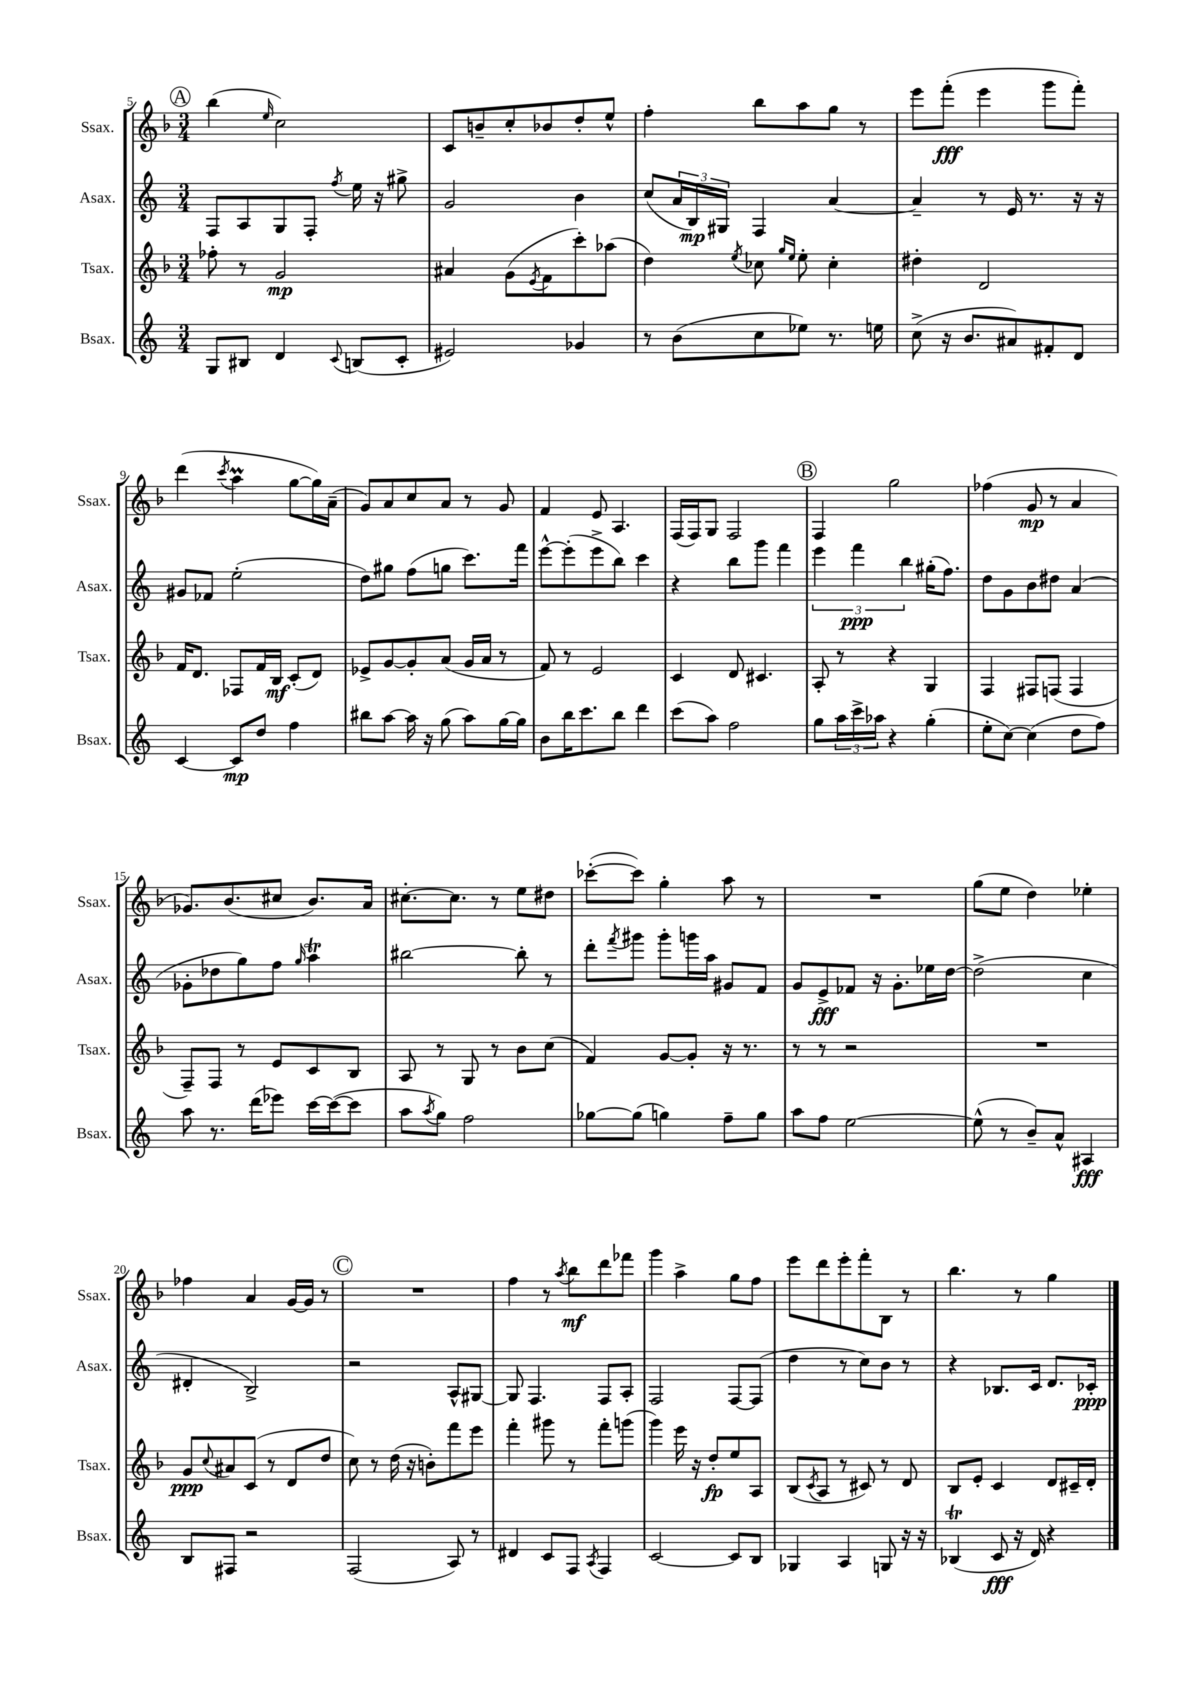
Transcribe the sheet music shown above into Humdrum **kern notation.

**kern	**dynam	**kern	**dynam	**kern	**dynam	**kern	**dynam
*part4	*part4	*part3	*part3	*part2	*part2	*part1	*part1
*staff4	*staff4	*staff3	*staff3	*staff2	*staff2	*staff1	*staff1
*I"Bsax.	*	*I"Tsax.	*	*I"Asax.	*	*I"Ssax.	*
*I'Bsax.	*	*I'Tsax.	*	*I'Asax.	*	*I'Ssax.	*
*clefG2	*	*clefG2	*	*clefG2	*	*clefG2	*
*k[]	*	*k[b-]	*	*k[]	*	*k[b-]	*
*M3/4	*	*M3/4	*	*M3/4	*	*M3/4	*
!!LO:REH:place=s1:t=A
=5	=5	=5	=5	=5	=5	=5	=5
8G/L	.	8ff-X'\	.	8F/L	.	(4bb-\	.
8B#X/J	.	8r	.	8A/	.	.	.
.	.	.	.	.	.	16qqee/	.
4d/	.	2g/	mp	8G/	.	2cc\)	.
.	.	.	.	8F'/J	.	.	.
8qqc/	.	.	.	8qff/	.	.	.
(8Bn/L	.	.	.	16ee\	.	.	.
.	.	.	.	16r	.	.	.
8c'/J	.	.	.	8gg#X^\	.	.	.
=6	=6	=6	=6	=6	=6	=6	=6
2e#X/)	.	4a#X/	.	2g/	.	8c/L	.
.	.	.	.	.	.	8bn~/	.
.	.	(8g\L	.	.	.	8cc'/	.
.	.	8qe/	.	.	.	.	.
.	.	8f\	.	.	.	8b-X/	.
4g-X/	.	8ccc'\)	.	4b\	.	8dd'/	.
.	.	(8aa-X\J	.	.	.	8ee^^/J	.
=7	=7	=7	=7	=7	=7	=7	=7
8r	.	4dd\)	.	(8cc/L	.	4ff'\	.
(8b\L	.	.	.	24a/L	.	.	.
.	.	.	.	24B/)	mp	.	.
.	.	.	.	24G#X/JJ	.	.	.
.	.	8qee/	.	.	.	.	.
8cc\	.	8cc-X\	.	4F/	.	8bb-\L	.
.	.	16qqgg/LL	.	.	.	.	.
.	.	16qqee/JJ	.	.	.	.	.
8ee-X\J)	.	8ee'\	.	.	.	8aa\	.
8.r	.	4cc-'\	.	[4a/	.	8gg\J	.
.	.	.	.	.	.	8r	.
16een\	.	.	.	.	.	.	.
=8	=8	=8	=8	=8	=8	=8	=8
(8cc^\	.	4dd#X'\	.	4a~/]	.	8eee\L	.
16r	.	.	.	.	.	(8fff'\J	fff
8.b/L	.	.	.	.	.	.	.
.	.	2d/	.	8r	.	4eee\	.
8a#X/)	.	.	.	16e/	.	.	.
.	.	.	.	8.r	.	.	.
8f#X'/	.	.	.	.	.	8ggg\L	.
8d/J	.	.	.	16r	.	8fff'\J)	.
.	.	.	.	16r	.	.	.
!!LO:LB:g=z
=9	=9	=9	=9	=9	=9	=9	=9
[4c/	.	16f/KL	.	8g#X/L	.	(4ddd\	.
.	.	8.d/J	.	.	.	.	.
.	.	.	.	8f-X/J	.	.	.
.	.	.	.	.	.	8qccc/	.
8c/L]	mp	8F-X/L	.	(2ee'\	.	4aam\	.
8dd/J	.	16f/L	.	.	.	.	.
.	.	16B-/JJ	mf	.	.	.	.
4ff\	.	(8c'/L	.	.	.	[8gg\L	.
.	.	8d/J)	.	.	.	16gg\L])	.
.	.	.	.	.	.	(16a~\JJ	.
=10	=10	=10	=10	=10	=10	=10	=10
8bb#X\L	.	8e-X^/L	.	8dd\L)	.	8g/L)	.
[8aa\J	.	[8g/	.	8gg#X\J	.	8a/	.
16aa\]	.	8g'/]	.	(8ff\L	.	8cc/	.
16r	.	.	.	.	.	.	.
(8gg\	.	(8a/J	.	8ggn\J	.	8a/J	.
8aa\L)	.	16g/LL	.	8.ccc\L)	.	8r	.
.	.	16a/JJ	.	.	.	.	.
[16gg\L	.	8r	.	.	.	8g/	.
16gg\JJ]	.	.	.	16fff\Jk	.	.	.
=11	=11	=11	=11	=11	=11	=11	=11
8b\L	.	8f/)	.	[8eee^^\L	.	4f/	.
16bb\K	.	8r	.	(8eee'\]	.	.	.
8.ccc\	.	.	.	.	.	.	.
.	.	2e/	.	8eee^\	.	8e/	.
8bb\J	.	.	.	8bb\J)	.	4.A/	.
4ddd\	.	.	.	4ccc\	.	.	.
=12	=12	=12	=12	=12	=12	=12	=12
(8ccc\L	.	4c/	.	4r	.	(16F/LL	.
.	.	.	.	.	.	16F/J)	.
8aa\J)	.	.	.	.	.	8G/J	.
2ff\	.	8d/	.	8bb\L	.	2F/	.
.	.	4.c#X/	.	8ggg\J	.	.	.
.	.	.	.	4fff\	.	.	.
!!LO:REH:place=s1:t=B
=13	=13	=13	=13	=13	=13	=13	=13
8gg\L	.	8A'/	.	6eee\	.	4F/	.
24aa\L	.	8r	.	.	.	.	.
24ccc^\	.	.	.	6fff\	ppp	.	.
24aa-X\JJ	.	.	.	.	.	.	.
4r	.	4r	.	.	.	2gg\	.
.	.	.	.	6bb\	.	.	.
(4gg'\	.	4G/	.	(16gg#X'\KL	.	.	.
.	.	.	.	8.ff\J)	.	.	.
=14	=14	=14	=14	=14	=14	=14	=14
8ee'\L	.	4F/	.	8dd\L	.	(4ff-X\	.
[8cc\J)	.	.	.	8g\	.	.	.
(4cc\]	.	8F#X/L	.	8b\	.	8g/	mp
.	.	(8Fn/J	.	8dd#X\J	.	8r	.
8dd\L	.	4F/	.	(4a/	.	4a/	.
8ff\J)	.	.	.	.	.	.	.
!!LO:LB:g=z
=15	=15	=15	=15	=15	=15	=15	=15
8aa\	.	8F~/L)	.	8g-X'\L	.	8.g-X/L)	.
8.r	.	8F/J	.	8dd-X\	.	.	.
.	.	.	.	.	.	(8.b-/	.
.	.	8r	.	8gg\)	.	.	.
(16ddd\KL	.	.	.	.	.	.	.
8eee-X\J)	.	8e/L	.	8ff\J	.	8cc#X/J	.
.	.	.	.	16qqgg/	.	.	.
[16ccc\LL	.	8c/	.	4aaT\	.	8.b-/L)	.
(16ccc\J_	.	.	.	.	.	.	.
8ccc\J]	.	8B-/J	.	.	.	.	.
.	.	.	.	.	.	16a/Jk	.
=16	=16	=16	=16	=16	=16	=16	=16
8aa\L	.	8A/	.	[2bb#X\	.	[8.cc#X'\L	.
8qaa/	.	.	.	.	.	.	.
8gg\J)	.	8r	.	.	.	.	.
.	.	.	.	.	.	8.cc#\J]	.
2ff\	.	8G/	.	.	.	.	.
.	.	8r	.	.	.	8r	.
.	.	8b-\L	.	8bb#'\]	.	8ee\L	.
.	.	(8cc\J	.	8r	.	8dd#X\J	.
=17	=17	=17	=17	=17	=17	=17	=17
[8gg-X\L	.	4f/)	.	8ddd'\L	.	([8ccc-X'\L	.
.	.	.	.	8qfff/	.	.	.
(8gg-\J]	.	.	.	8ggg#X\J	.	8ccc-\J])	.
4ggn\)	.	[8g/L	.	8ggg#'\L	.	4gg'\	.
.	.	8g'/J]	.	16gggn\L	.	.	.
.	.	.	.	16aa\JJ	.	.	.
8ff~\L	.	16r	.	8g#X/L	.	8aa\	.
.	.	8.r	.	.	.	.	.
8gg\J	.	.	.	8f/J	.	8r	.
=18	=18	=18	=18	=18	=18	=18	=18
8aa\L	.	8r	.	8g/L	.	2.r	.
8ff\J	.	8r	.	8e^/	fff	.	.
[2ee\	.	2r	.	8f-X/J	.	.	.
.	.	.	.	16r	.	.	.
.	.	.	.	8.g'\L	.	.	.
.	.	.	.	16ee-X\L	.	.	.
.	.	.	.	[16dd\JJ	.	.	.
=19	=19	=19	=19	=19	=19	=19	=19
(8ee^^\]	.	2.r	.	(2dd^\]	.	(8gg\L	.
8r	.	.	.	.	.	8ee\J	.
8b~/L)	.	.	.	.	.	4dd\)	.
8a^^/J	.	.	.	.	.	.	.
4A#X/	fff	.	.	4cc\	.	4ee-X'\	.
!!LO:LB:g=z
=20	=20	=20	=20	=20	=20	=20	=20
8B/L	.	8g/L	ppp	4d#X'/	.	4ff-X\	.
.	.	8qqcc/	.	.	.	.	.
8F#X/J	.	8a#X/	.	.	.	.	.
2r	.	(8c/J	.	2B^/)	.	4a/	.
.	.	8r	.	.	.	.	.
.	.	8d/L	.	.	.	[16g/LL	.
.	.	.	.	.	.	16g/JJ]	.
.	.	8dd/J	.	.	.	8r	.
!!LO:REH:place=s1:t=C
=21	=21	=21	=21	=21	=21	=21	=21
(2F/	.	8cc\)	.	2r	.	2.r	.
.	.	8r	.	.	.	.	.
.	.	(16dd\	.	.	.	.	.
.	.	16r	.	.	.	.	.
.	.	8bn'\L)	.	.	.	.	.
8A/)	.	8fff\	.	8A^^/L	.	.	.
8r	.	8eee\J	.	[8G#X/J	.	.	.
=22	=22	=22	=22	=22	=22	=22	=22
4d#X/	.	4fff'\	.	8G#/]	.	4ff\	.
.	.	.	.	4.F/	.	.	.
8c/L	.	8ggg#X\	.	.	.	8r	.
.	.	.	.	.	.	8qaa/	.
8F/J	.	8r	.	.	.	8bb-\L	mf
8qA/	.	.	.	.	.	.	.
4F/	.	8fff'\L	.	8F/L	.	8ddd\	.
.	.	(8gggn\J	.	8A'/J	.	8fff-X\J	.
=23	=23	=23	=23	=23	=23	=23	=23
[2c/	.	4ggg\)	.	2F/	.	4ggg\	.
.	.	16eee\	.	.	.	4aa^\	.
.	.	16r	.	.	.	.	.
.	.	8dd'/L	fp	.	.	.	.
8c/L]	.	8ee/	.	[8F/L	.	8gg\L	.
8B/J	.	8A/J	.	(8F/J]	.	8ff\J	.
=24	=24	=24	=24	=24	=24	=24	=24
4G-X/	.	(8B-/L	.	4dd\	.	8eee\L	.
.	.	8qc/	.	.	.	.	.
.	.	8A/J	.	.	.	8ddd\	.
4A/	.	8r	.	8r	.	8eee'\	.
.	.	8c#X/)	.	8cc\L)	.	8fff'\	.
8Gn/	.	8r	.	8b\J	.	8B-\J	.
16r	.	8d/	.	8r	.	8r	.
16r	.	.	.	.	.	.	.
=25	=25	=25	=25	=25	=25	=25	=25
(4B-XT/	.	8B-/L	.	4r	.	4.bb-\	.
.	.	8e'/J	.	.	.	.	.
8c/	fff	4c/	.	8.B-X/L	.	.	.
16r	.	.	.	.	.	8r	.
16d/)	.	.	.	16c/Jk	.	.	.
4r	.	8d/L	.	8.d/L	.	4gg\	.
.	.	16c#X~/L	.	.	.	.	.
.	.	16d'/JJ	.	16c-X'/Jk	ppp	.	.
==	==	==	==	==	==	==	==
*-	*-	*-	*-	*-	*-	*-	*-
